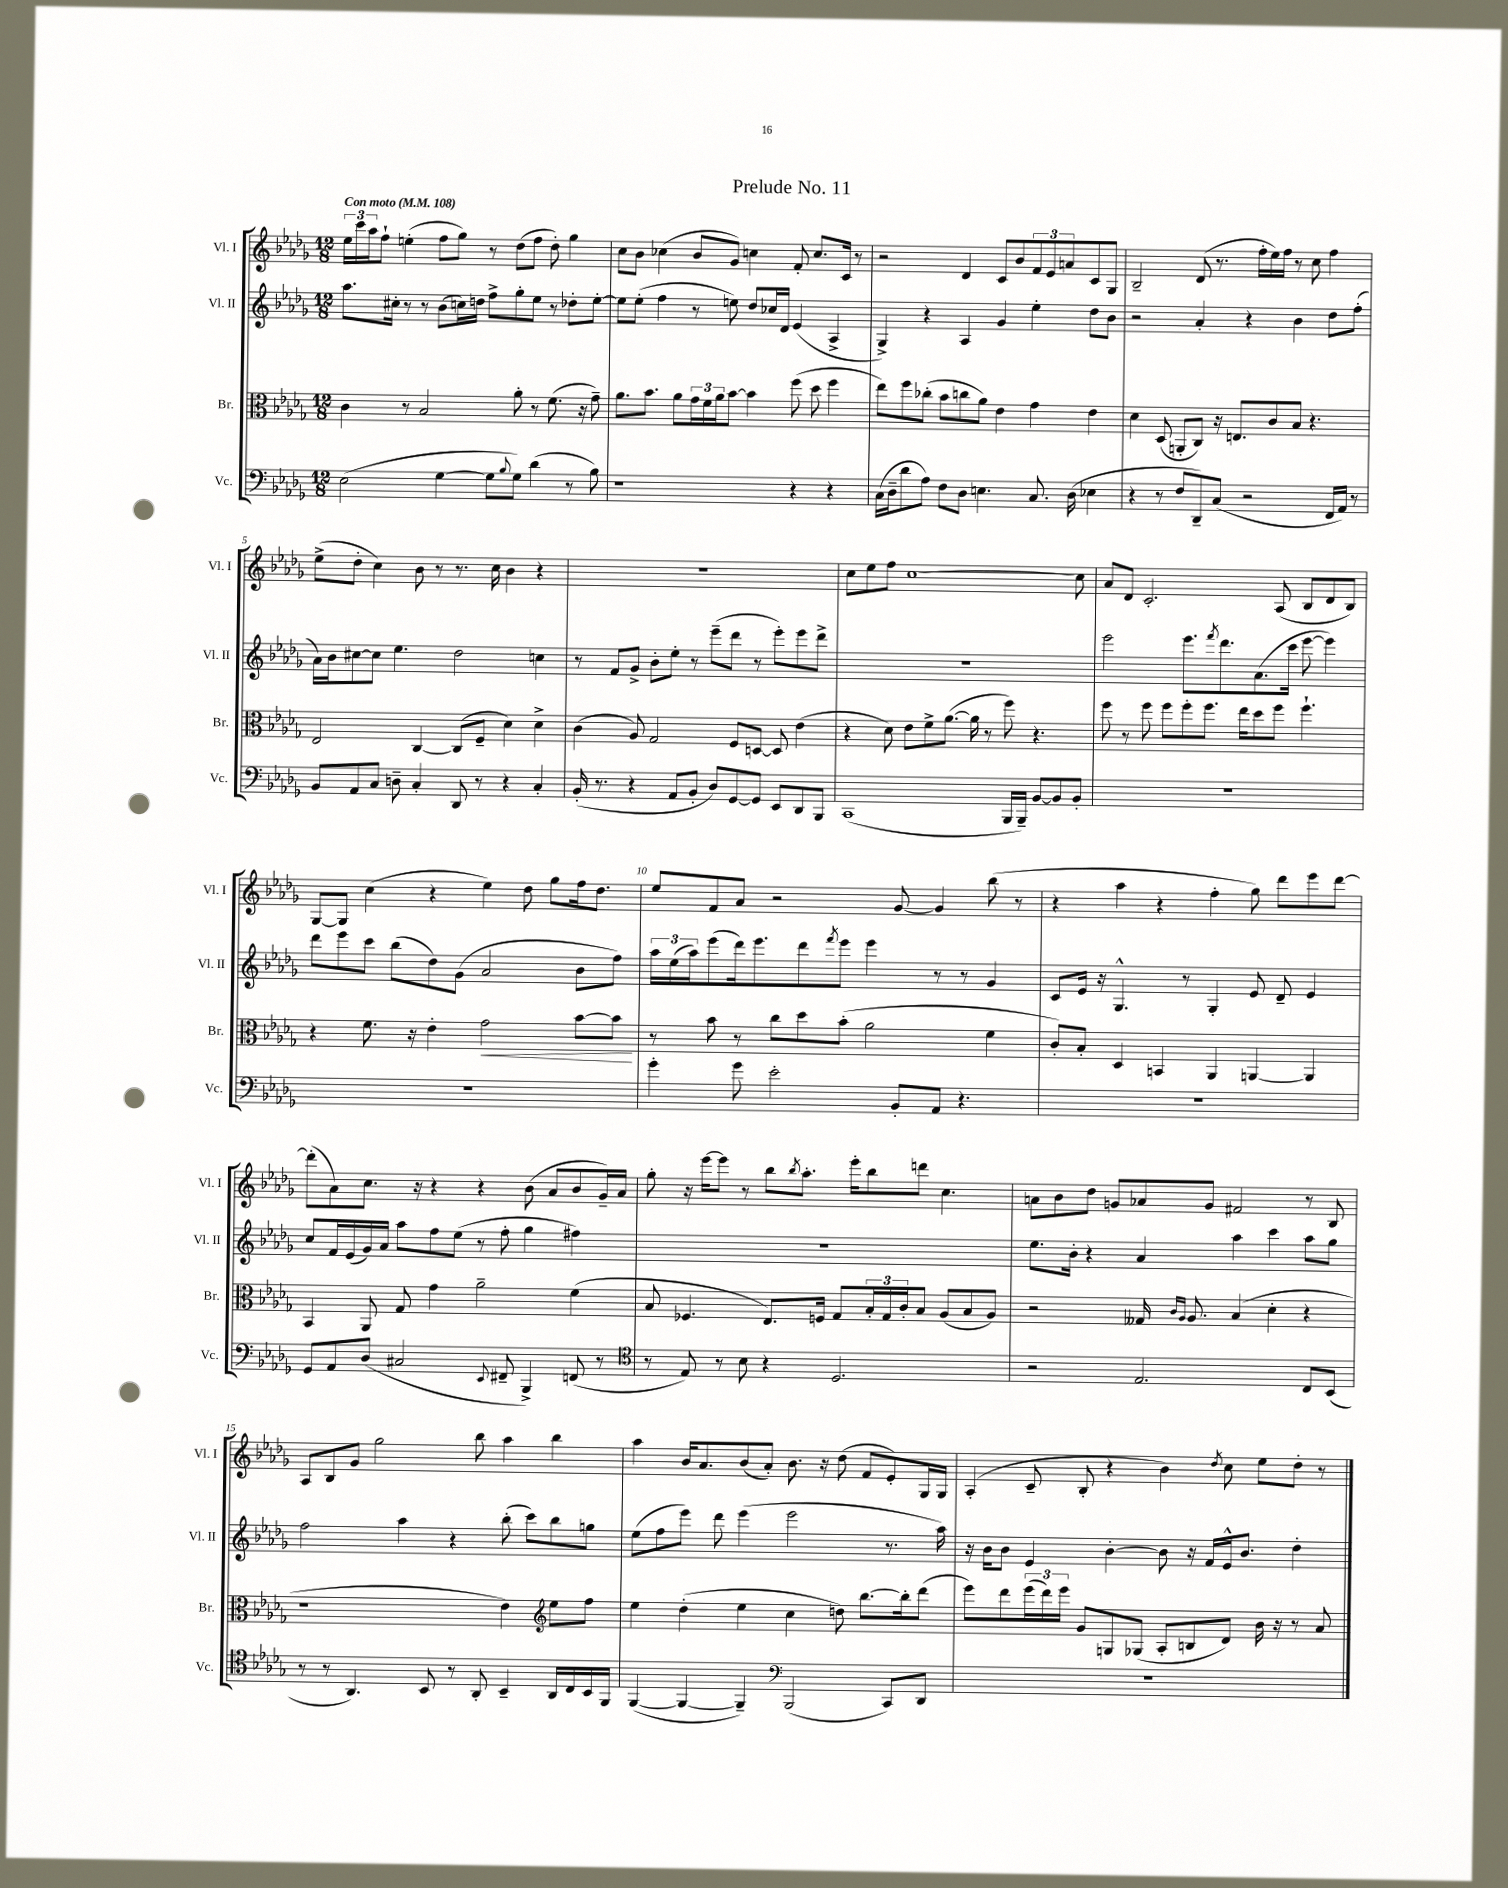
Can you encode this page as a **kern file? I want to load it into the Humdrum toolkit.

**kern	**kern	**kern	**kern
*staff4	*staff3	*staff2	*staff1
*clefF4	*clefC3	*clefG2	*clefG2
*k[b-e-a-d-g-]	*k[b-e-a-d-g-]	*k[b-e-a-d-g-]	*k[b-e-a-d-g-]
*M12/8	*M12/8	*M12/8	*M12/8
*MM108	*MM108	*MM108	*MM108
(2E-	4c	8.aa-	24ee-
.	.	.	24ccc
.	.	.	24aa-
.	.	.	8ff`
.	.	16cc#'	.
.	8r	8r	(4ee'
.	2B-	8r	.
[4G-	.	(8b-	8ff
.	.	16cc)	8gg-)
.	.	16dd	.
8G-]	.	8ff^	8r
8qqB-	.	.	.
8G-)	8a-'	8gg-'	(8dd-
(4d-	8r	8ee-	8ff
.	(8.f	8r	8dd-')
8r	.	8dd-'	4gg-
.	16r	.	.
8B-)	8g-~)	[8ee-'	.
=	=	=	=
1r	8.a-	8ee-]	8cc
.	.	(8ee-'	8b-
.	8.b-	.	.
.	.	4ff	(4cc-
.	8a-	.	.
.	24g-	8r	8b-
.	24f	.	.
.	24a-	.	.
.	[8b-	8ee)	8g-)
.	4b-]	8dd-	4cc
.	.	16cc-	.
.	.	16d-	.
4r	(8ff	(4e-	8f'
.	8dd-	.	8.cc
4r	4ff	4A-^	.
.	.	.	16c
.	.	.	8r
=	=	=	=
(16C	8ee-)	4G-^)	2r
16D-~	.	.	.
8d-	8ff	.	.
8A-)	(8cc-'	4r	.
8F	8b-	.	.
8D-	8cc	4A-	4d-
4.E	8a-)	.	.
.	4e-	4g-	8c
.	.	.	8b-
8.C	4g-	4ee-'	12f
.	.	.	12e-
.	.	.	12a
(16D-	.	.	.
4E-	4e-	8dd-	8c
.	.	8b-	8G-
=	=	=	=
4r	4d-	2r	2B-~
8r	(8D-	.	.
8F	8AA'	.	.
8DD-~)	8C)	4a-'	(8d-
(8C	16r	.	8.r
.	8.E	.	.
2r	.	4r	.
.	.	.	16ff'
.	8c	.	16ee-)
.	.	.	16ff
.	8B-	4b-	8r
.	4.r	.	8cc
16FF	.	8dd-	4ff
16AA-)	.	.	.
8r	.	(8ff'	.
=	=	=	=
8BB-	2E-	16a-)	(8ee-^
.	.	16b-	.
8AA-	.	[8cc#	8dd-'
8C	.	8cc#]	4cc)
8D~	.	4.ee-	.
4C'	[4C	.	8b-
.	.	.	8r
8DD-	(8C]	2dd-	8.r
8r	8F~	.	.
.	.	.	16cc
4r	4d-)	.	4b-
4C'	4d-^	4cc	4r
=	=	=	=
(16BB-'	(4c	8r	1.r
8.r	.	.	.
.	.	8f	.
4r	8A-)	8g-^	.
.	2G-	8b-'	.
8AA-	.	8ee-'	.
8BB-'	.	8r	.
8D-)	.	(8eee-~	.
[8GG-	8F	8ddd-	.
8GG-]	[8D	8r	.
8EE-	8D]	8eee-')	.
8DD-	(4e-	8eee-	.
8BBB-	.	8ddd-^	.
=	=	=	=
(1CC	4r	1.r	8cc
.	.	.	8ee-
.	8d-)	.	8ff
.	8e-	.	[1cc
.	8f^	.	.
.	([8.a-	.	.
.	16a-]	.	.
.	8r	.	.
16BBB-	8ff)	.	.
16BBB-~)	.	.	.
[8BB-	4.r	.	.
8BB-]	.	.	.
8BB-'	.	.	8cc]
=	=	=	=
1.r	8ff	2eee-	8a-
.	8r	.	8d-
.	8ff	.	2.c'
.	8ff	.	.
.	8ff'	8.eee-	.
.	8.ff	.	.
.	.	8qfff	.
.	.	8.ddd-	.
.	16ee-	.	.
.	8dd-	(8.a-	.
.	8ff	.	(8A-
.	.	16ccc	.
.	4.ff`	[8eee-	8B-
.	.	4eee-])	8d-
.	.	.	8B-)
=	=	=	=
1.r	4r	8ddd-	[8G-
.	.	8eee-	8G-]
.	8.f	8ccc	(4cc
.	.	(8bb-	.
.	16r	.	.
.	4e-'	8dd-)	4r
.	.	(8g-	.
.	2g-	2a-	4ee-)
.	.	.	8dd-
.	.	.	8gg-
.	[8b-	8b-	16ff
.	.	.	8.dd-
.	8b-]	8ff)	.
=	=	=	=
4g-'	8r	24aa-	8ee-
.	.	(24ee-	.
.	.	24aa-)	.
.	8b-	(8eee-	8f
8g-	8r	16ddd-)	8a-
.	.	8.eee-	.
2e-'	8cc	.	2r
.	8dd-	8ddd-	.
.	.	8qfff	.
.	(8b-'	8eee-	.
.	2a-	4eee-	.
8BB-'	.	.	[8g-
8AA-	.	8r	4g-]
4.r	.	8r	.
.	4f	4g-	(8bb-
.	.	.	8r
=	=	=	=
1.r	8c')	8c	4r
.	8B-'	16e-	.
.	.	16r	.
.	4D-	4.G-^^	4aa-
.	4BB	.	4r
.	.	8r	.
.	4AA-	4G-'	4ff'
.	[4AA	8e-	8gg-)
.	.	8d-~	8ddd-
.	4AA]	4e-	8eee-
.	.	.	[8ddd-
=	=	=	=
8GG-	4BB-	8cc	(8ddd-']
8AA-	.	16f	8a-)
.	.	(16e-	.
(8D-	8AA-	16g-)	8.cc
.	.	16a-	.
2C#	8G-	8aa-	.
.	.	.	16r
.	4g-	8ff	4r
.	.	(8ee-	.
.	2a-~	8r	4r
8qqEE-	.	.	.
8FF#~	.	8ff'	.
4BBB-^)	.	4gg-	(8b-
.	.	.	8a-
(8FF	(4f	4ff#)	8b-
8r	.	.	16g-~)
.	.	.	16a-
=	=	=	=
*clefC4	*	*	*
8r	8B-	1.r	8gg-'
8E-)	4.F-	.	16r
.	.	.	[16eee-
8r	.	.	8eee-]
8B-	.	.	8r
4r	8.E-)	.	8bb-
.	.	.	8qbb-
.	.	.	8.aa-'
.	16F	.	.
2.D-	8G-	.	.
.	.	.	16eee-'
.	24B-'	.	8bb-
.	24G-	.	.
.	24c'	.	.
.	8B-	.	8ddd
.	(8A-	.	4.cc
.	8B-	.	.
.	8A-)	.	.
=	=	=	=
2r	2r	8.ee-	8a
.	.	.	8b-
.	.	16b-'	.
.	.	4r	8dd-
.	.	.	8g
2.E-	16G--	4a-	8a-
.	16qqc	.	.
.	16qqA-	.	.
.	8.A-	.	.
.	.	.	8g
.	(4B-	4aa-	2f#
.	4d-'	4ccc	.
8C	4r	8aa-	8r
(8BB-	.	8gg-	8B-
=	=	=	=
8r	1r	2ff	8A-
8r	.	.	8B-
4.AA-)	.	.	8g-
.	.	.	2gg-
.	.	4aa-	.
8BB-	.	.	.
8r	.	4r	.
8AA-'	.	.	8bb-
4BB-~	4e-)	(8bb-'	4aa-
.	.	8ccc)	.
*	*clefG2	*	*
16AA-	8ee-	8bb-	4bb-
16C	.	.	.
16BB-	8ff	8gg	.
16FF	.	.	.
=	=	=	=
([4FF	4ee-	(8ee-	4aa-
.	.	8ff	.
4FF_	(4dd-'	8eee-)	16b-
.	.	.	8.a-
.	.	8ddd-	.
4FF~])	4ee-	(4eee-	(8b-
.	.	.	8a-')
*clefF4	*	*	*
(2BBB-	4cc	2eee-	8.b-
.	.	.	16r
.	8dd)	.	(8dd-
.	[8.bb-	.	8f
8CC)	.	8.r	8e-')
.	16bb-']	.	.
8DD-	(8ddd-	.	16G-
.	.	16aa-)	16G-
=	=	=	=
1.r	8eee-)	16r	(4A-'
.	.	16b-	.
.	8ddd-	8b-	.
.	(24eee-	4e-	8c~
.	24ddd-)	.	.
.	24eee-	.	.
.	8g-	.	8B-'
.	8G	[4b-'	4r
.	(8G-	.	.
.	8A-'	8b-]	4b-)
.	8B	16r	.
.	.	16f	.
.	.	.	8qdd-
.	8d-)	16e-^^	8cc
.	.	8.b-	.
.	16b-	.	8ee-
.	16r	.	.
.	8r	4dd-'	8dd-'
.	8a-	.	8r
==	==	==	==
*-	*-	*-	*-
